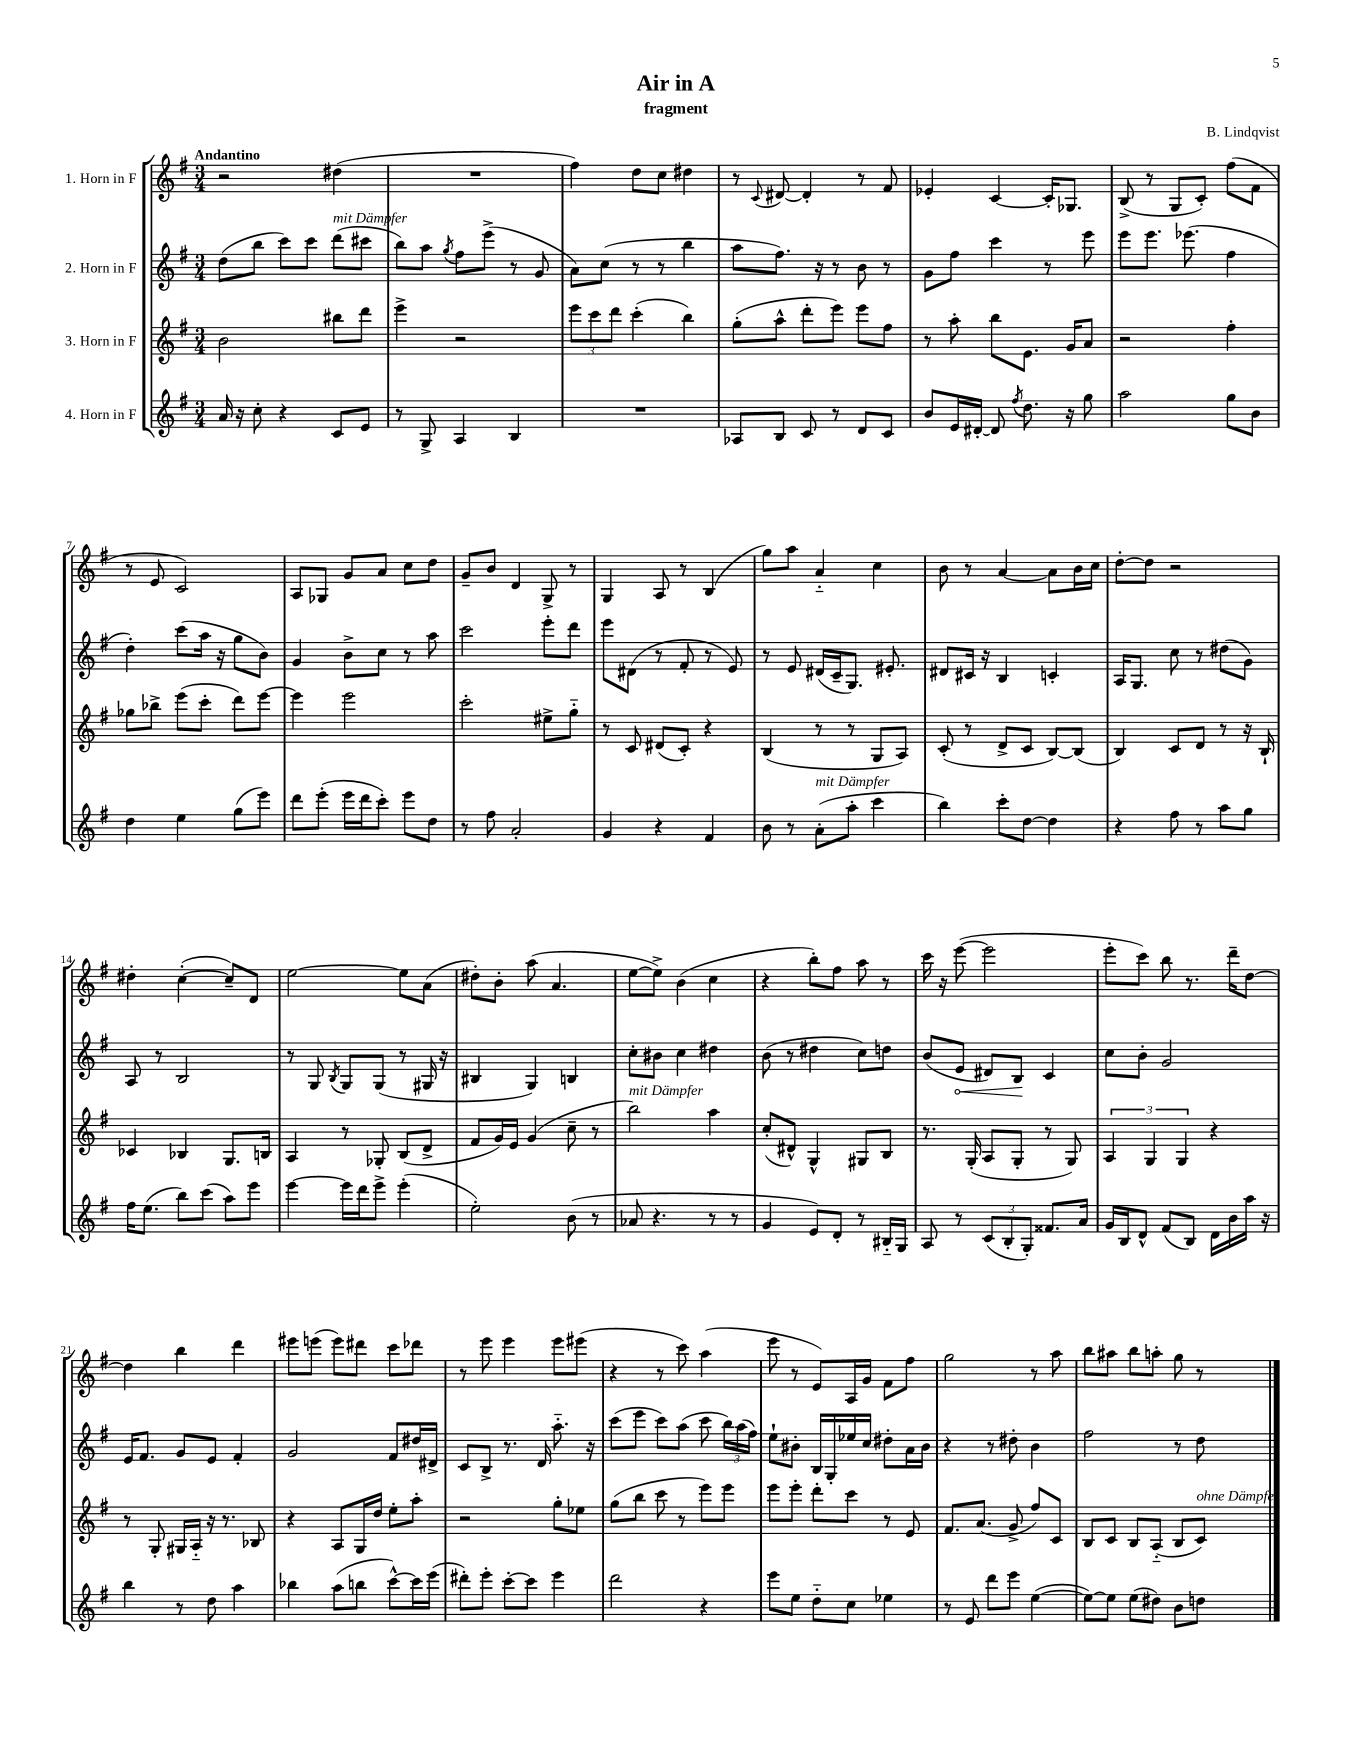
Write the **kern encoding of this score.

**kern	**kern	**kern	**dynam	**kern
*part4	*part3	*part2	*part2	*part1
*staff4	*staff3	*staff2	*staff2	*staff1
*I"4. Horn in F	*I"3. Horn in F	*I"2. Horn in F	*	*I"1. Horn in F
*clefG2	*clefG2	*clefG2	*	*clefG2
*k[f#]	*k[f#]	*k[f#]	*	*k[f#]
*M3/4	*M3/4	*M3/4	*	*M3/4
=1	=1	=1	=1	=1
!	!	!	!	!LO:TX:a:B:t=Andantino
16a/	2b\	(8dd\L	.	2r
16r	.	.	.	.
8cc'\	.	8bb\J	.	.
4r	.	8ccc\L)	.	.
.	.	8ccc\J	.	.
!	!	!LO:TX:a:i:t=mit Dämpfer	!	!
8c/L	8bb#X\L	(8ddd\L	.	(4dd#X\
8e/J	8ddd\J	8ccc#X\J	.	.
=2	=2	=2	=2	=2
8r	4eee^\	8bb\L)	.	2.r
8G^/	.	8aa\J	.	.
.	.	8qgg/	.	.
4A/	2r	8ff#\L	.	.
.	.	(8eee^\J	.	.
4B/	.	8r	.	.
.	.	8g/	.	.
=3	=3	=3	=3	=3
2.r	12eee\L	8a\L)	.	4ff#\)
.	12ccc\	.	.	.
.	.	(8cc\J	.	.
.	12ddd\J	.	.	.
.	(4ccc'\	8r	.	8dd\L
.	.	8r	.	8cc\J
.	4bb\)	4bb\	.	4dd#X\
=4	=4	=4	=4	=4
8A-X/L	(8gg'\L	8aa\L	.	8r
.	.	.	.	8qqc/
8B/J	8aa^^\J	8.ff#\J)	.	[8d#X/
8c/	8ddd'\L	.	.	4d#'/]
.	.	16r	.	.
8r	8eee\J)	8r	.	.
8d/L	8eee\L	8b\	.	8r
8c/J	8ff#\J	8r	.	8f#/
=5	=5	=5	=5	=5
8b/L	8r	8g\L	.	4e-X'/
16e/L	8aa'\	8ff#\J	.	.
[16d#X'/JJ	.	.	.	.
8d#/]	8bb\L	4ccc\	.	[4c/
8qff#/	.	.	.	.
8.dd\	8.e\J	.	.	.
.	.	8r	.	16c'/KL]
16r	16g/KL	.	.	8.G-X/J
8gg\	8a/J	8eee\	.	.
=6	=6	=6	=6	=6
2aa\	2r	8eee\L	.	(8B^/
.	.	8.eee\J	.	8r
.	.	.	.	8G/L
.	.	(8.eee-X\	.	.
.	.	.	.	8c'/J)
8gg\L	4ff#'\	4ff#\	.	(8ff#\L
8b\J	.	.	.	8f#\J
!!LO:LB:g=z
=7	=7	=7	=7	=7
4dd\	8gg-X\L	4dd'\)	.	8r
.	8bb-X^\J	.	.	8e/
4ee\	(8eee\L	(8ccc\L	.	2c/)
.	8ccc'\J	16aa\Jk	.	.
.	.	16r	.	.
(8gg\L	8ddd\L)	8gg\L	.	.
8eee\J)	[8eee\J	8b\J)	.	.
=8	=8	=8	=8	=8
8ddd\L	4eee\]	4g/	.	8A/L
(8eee'\J	.	.	.	8G-X/J
16eee\LL	2eee\	8b^\L	.	8g/L
16ddd\J	.	.	.	.
8ccc'\J)	.	8cc\J	.	8a/J
8eee\L	.	8r	.	8cc\L
8dd\J	.	8aa\	.	8dd\J
=9	=9	=9	=9	=9
8r	2ccc'\	2ccc\	.	8g~/L
8ff#\	.	.	.	8b/J
2a'/	.	.	.	4d/
.	8ee#X^\L	8eee'\L	.	8G^/
.	8gg\J	8ddd\J	.	8r
=10	=10	=10	=10	=10
4g/	8r	8eee\L	.	4G/
.	8c/	(8d#X\J	.	.
4r	(8d#X/L	8r	.	8A/
.	8c'/J)	8f#'/	.	8r
4f#/	4r	8r	.	(4B/
.	.	8e/)	.	.
=11	=11	=11	=11	=11
8b\	(4B/	8r	.	8gg\L)
8r	.	8e/	.	8aa\J
!LO:TX:a:i:t=mit Dämpfer	!	!	!	!
(8a'\L	8r	(16d#X/LL	.	4a/
.	.	16c~/J	.	.
8aa'\J	8r	8.G/J)	.	.
4ccc\	8G/L	.	.	4cc\
.	.	8.e#X'/	.	.
.	8A/J)	.	.	.
=12	=12	=12	=12	=12
4bb\)	(8c'/	8d#X/L	.	8b\
.	8r	16c#X/Jk	.	8r
.	.	16r	.	.
8ccc'\L	8d^/L	4B/	.	[4a/
[8dd\J	8c/J	.	.	.
4dd\]	[8B/L)	4cn'/	.	8a\L]
.	(8B/J]	.	.	16b\L
.	.	.	.	16cc\JJ
=13	=13	=13	=13	=13
4r	4B/)	16A/KL	.	[8dd'\L
.	.	8.G/J	.	.
.	.	.	.	8dd\J]
8ff#\	8c/L	8cc\	.	2r
8r	8d/J	8r	.	.
8aa\L	8r	(8dd#X\L	.	.
8gg\J	16r	8g\J)	.	.
.	16B`/	.	.	.
!!LO:LB:g=z
=14	=14	=14	=14	=14
16ff#\KL	4c-X/	8A/	.	4dd#X'\
(8.ee\J	.	.	.	.
.	.	8r	.	.
8bb\L)	4B-X/	2B/	.	([4cc'\
(8ccc\J	.	.	.	.
8aa\L)	8.G/L	.	.	8cc~/L])
8eee\J	.	.	.	8d/J
.	16Bn/Jk	.	.	.
=15	=15	=15	=15	=15
[4eee\	4A/	8r	.	[2ee\
.	.	8G/	.	.
.	.	8qB/	.	.
16eee\LL]	8r	8G/L	.	.
16ddd\J	.	.	.	.
8eee^\J	8G-X'/	(8G/J	.	.
(4eee'\	(8B/L	8r	.	8ee\L]
.	8d^/J	16G#X/	.	(8a\J
.	.	16r	.	.
=16	=16	=16	=16	=16
2ee'\)	8f#/L	4B#X/	.	8dd#X'\L)
.	16g/L)	.	.	8b'\J
.	16e/JJ	.	.	.
.	(4g/	4G/)	.	(8aa\
.	.	.	.	4.a/
(8b\	8cc~\	4Bn/	.	.
8r	8r	.	.	.
=17	=17	=17	=17	=17
!	!LO:TX:a:i:t=mit Dämpfer	!	!	!
8a-X/	2bb\)	8cc'\L	.	[8ee\L
4.r	.	8b#X\J	.	8ee^\J])
.	.	4cc\	.	(4b\
8r	4aa\	4dd#X\	.	4cc\
8r	.	.	.	.
=18	=18	=18	=18	=18
4g/	(8cc'/L	(8b\	.	4r
.	8d#X^^/J)	8r	.	.
8e/L)	4G^^/	4dd#X\	.	8bb'\L)
8d'/J	.	.	.	8ff#\J
8r	8G#X/L	8cc\L)	.	8aa\
16B#X/LL	8B/J	8ddn\J	.	8r
16G/JJ	.	.	.	.
=19	=19	=19	=19	=19
8A/	8.r	(8b/L	.	16ccc\
.	.	.	.	16r
!	!	!	!LO:HP:b	!
8r	.	8e/J	<	([8eee\
.	(16G'/	.	.	.
(12c/L	8A/L	8d#X/L)	.	2eee\]
12B'/	.	.	.	.
.	8G'/J	8B/J	.	.
12G'/J)	.	.	.	.
8.f##X/L	8r	4c/	[	.
.	8G/)	.	.	.
16a/Jk	.	.	.	.
=20	=20	=20	=20	=20
16g/LL	6A/	8cc\L	.	8eee'\L
16B/J	.	.	.	.
8d^^/J	.	8b'\J	.	8ccc\J)
.	6G/	.	.	.
(8f#/L	.	2g/	.	8bb\
.	6G/	.	.	.
8B/J)	.	.	.	8.r
16d\LL	4r	.	.	.
16b\	.	.	.	16ddd~\KL
16aa\JJ	.	.	.	[8dd\J
16r	.	.	.	.
!!LO:LB:g=z
=21	=21	=21	=21	=21
4bb\	8r	16e/KL	.	4dd\]
.	.	8.f#/J	.	.
.	8G'/	.	.	.
8r	16G#X/LL	8g/L	.	4bb\
.	16A/JJ	.	.	.
8dd\	16r	8e/J	.	.
.	8.r	.	.	.
4aa\	.	4f#'/	.	4ddd\
.	8B-X/	.	.	.
=22	=22	=22	=22	=22
4bb-X\	4r	2g/	.	8eee#X\L
.	.	.	.	(8eeen\J
(8aa\L	8A/L	.	.	8eee\L)
8bbn\J	16G/L	.	.	8ddd#X\J
.	16dd/JJ	.	.	.
[8ccc^^\L)	8ee'\L	8f#/L	.	8ccc\L
16ccc\L]	8aa'\J	16dd#X/L	.	8ddd-X\J
(16eee\JJ	.	16d#X^/JJ	.	.
=23	=23	=23	=23	=23
8ddd#X'\L)	2r	8c/L	.	8r
8eee'\J	.	8B^/J	.	8eee\
[8ccc'\L	.	8.r	.	4eee\
8ccc\J]	.	.	.	.
.	.	16d/	.	.
4eee\	8gg'\L	8.aa\	.	8eee\L
.	8ee-X\J	.	.	(8eee#X\J
.	.	16r	.	.
=24	=24	=24	=24	=24
2ddd\	(8gg\L	(8ccc\L	.	4r
.	8bb\J	8eee\J	.	.
.	8ccc\	8ccc\L)	.	8r
.	8r	(8aa\J	.	8ccc\)
4r	8eee\L)	8ccc\	.	(4aa\
.	8eee\J	24bb\LL)	.	.
.	.	(24aa\	.	.
.	.	24ff#\JJ)	.	.
=25	=25	=25	=25	=25
8eee\L	8eee\L	8ee`\L	.	8eee\
8ee\J	8eee'\J	8b#X'\J	.	8r
8dd\L	8ddd'\L	16B/LL	.	8e/L)
.	.	16G'/	.	.
8cc\J	8ccc\J	16ee-X/	.	16A/L
.	.	16cc/JJ	.	16g/JJ
4ee-X\	8r	8dd#X'\L	.	8f#\L
.	8e/	16a\L	.	8ff#\J
.	.	16b#\JJ	.	.
=26	=26	=26	=26	=26
8r	8.f#/L	4r	.	2gg\
8e/	.	.	.	.
.	(8.a/J	.	.	.
8ddd\L	.	8r	.	.
8eee\J	8g^/	8dd#X'\	.	.
([4ee\	8ff#/L)	4b\	.	8r
.	8c/J	.	.	8aa\
=27	=27	=27	=27	=27
8ee\L_)	8B/L	2ff#\	.	8bb\L
8ee\J]	8c/J	.	.	8aa#X\J
(8ee\L	8B/L	.	.	8bb\L
8dd#X\J)	(8A/J	.	.	8aan'\J
8b\L	8B/L	8r	.	8gg\
!	!LO:TX:a:i:t=ohne Dämpfer	!	!	!
8ddn\J	8c/J)	8dd\	.	8r
==	==	==	==	==
*-	*-	*-	*-	*-
